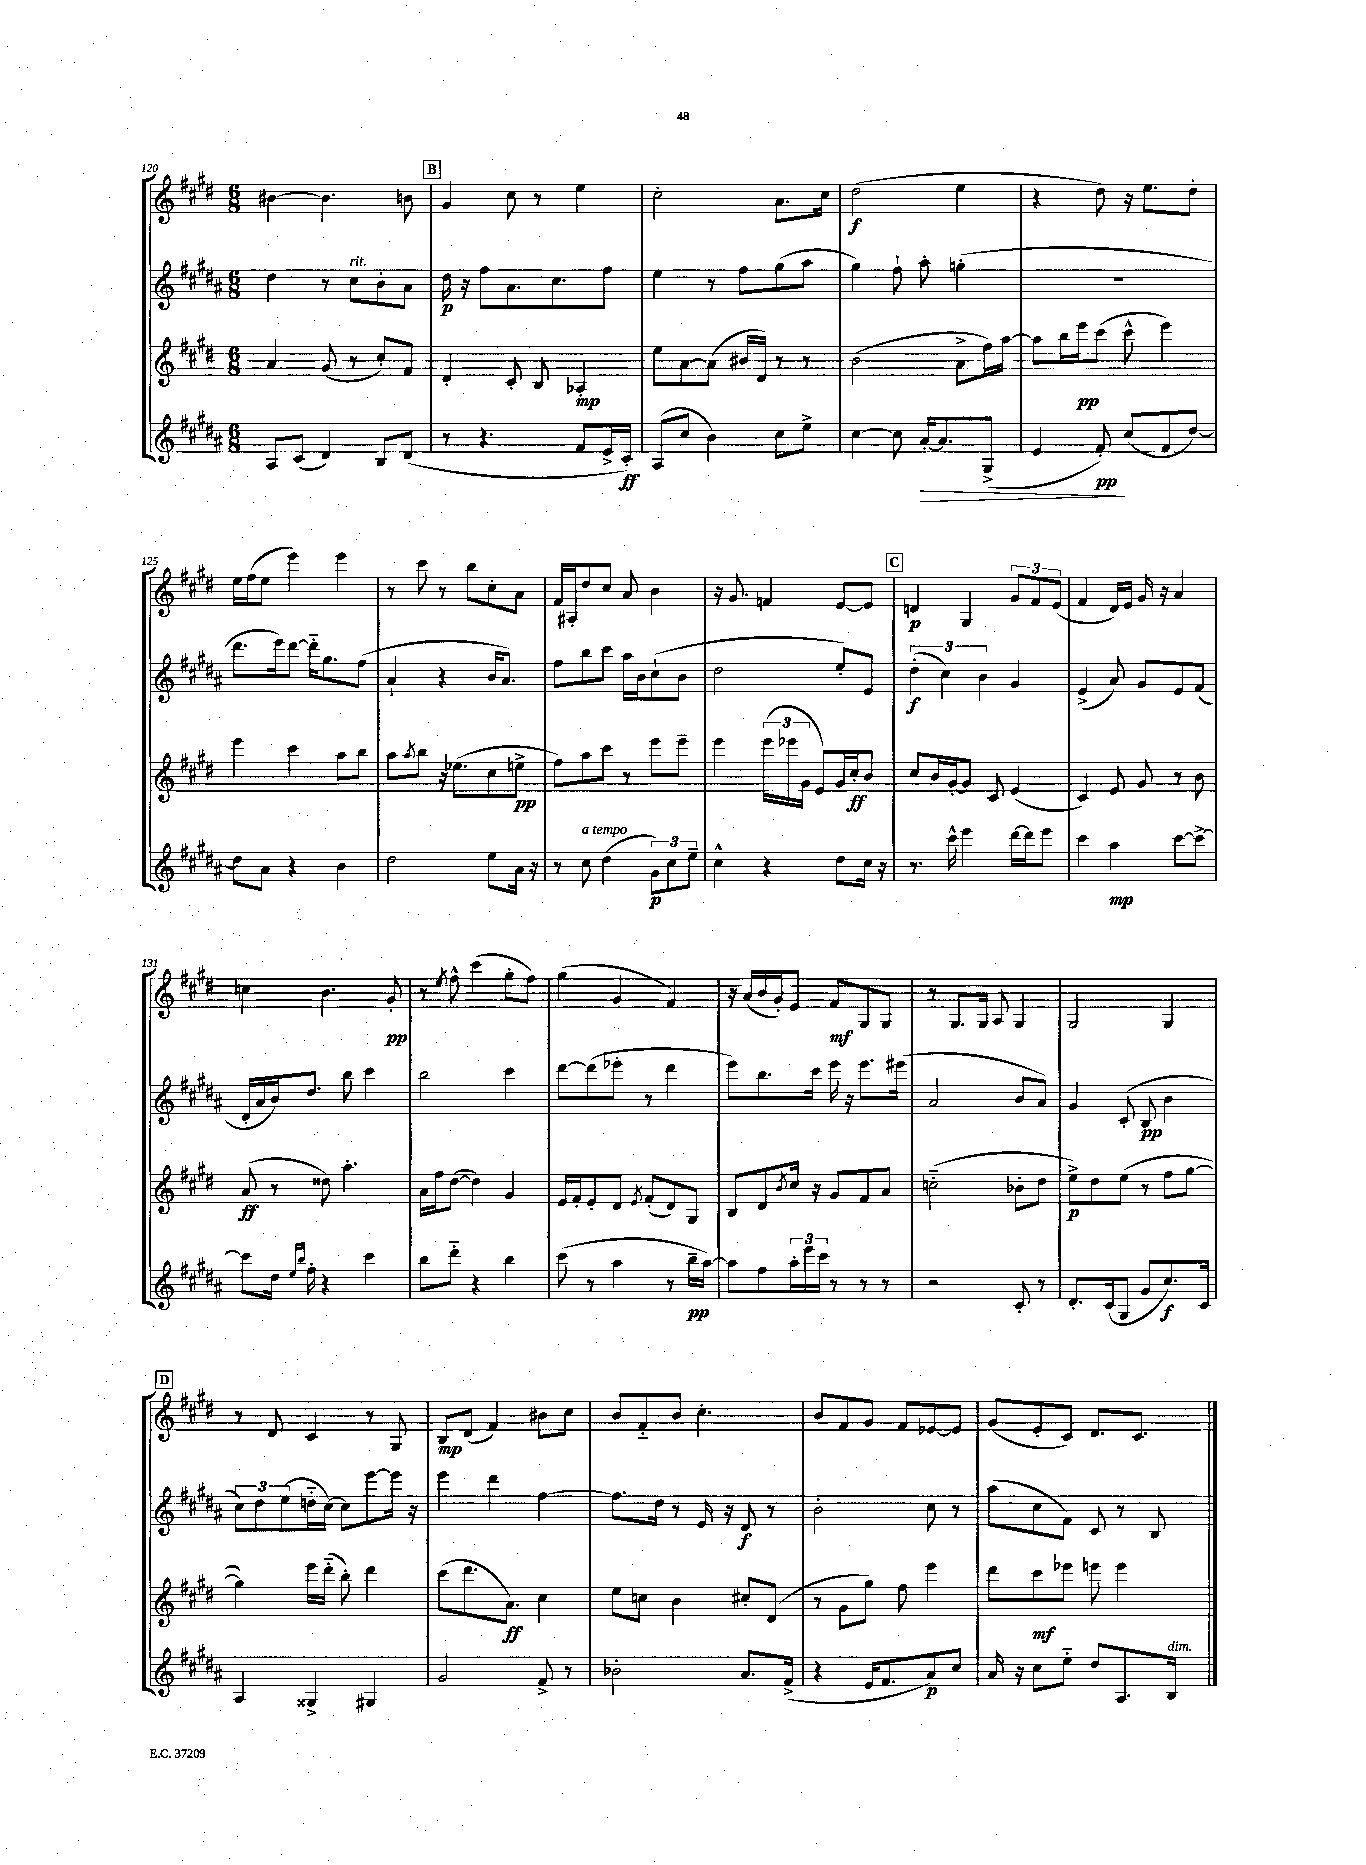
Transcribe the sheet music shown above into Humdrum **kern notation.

**kern	**dynam	**kern	**dynam	**kern	**dynam	**kern	**dynam
*part4	*part4	*part3	*part3	*part2	*part2	*part1	*part1
*staff4	*staff4	*staff3	*staff3	*staff2	*staff2	*staff1	*staff1
*clefG2	*	*clefG2	*	*clefG2	*	*clefG2	*
*k[f#c#g#d#a#]	*	*k[f#c#g#d#]	*	*k[f#c#g#d#a#]	*	*k[f#c#g#d#]	*
*M6/8	*	*M6/8	*	*M6/8	*	*M6/8	*
=120	=120	=120	=120	=120	=120	=120	=120
8A#/L	.	4a/	.	4dd#\	.	[4b#X\	.
(8c#/J	.	.	.	.	.	.	.
4d#/)	.	(8g#/	.	8r	.	4.b#\]	.
!	!	!	!	!LO:TX:a:i:t=rit.	!	!	!
.	.	8r	.	8cc#\L	.	.	.
8B/L	.	8cc#'/L)	.	8b'\	.	.	.
(8d#/J	.	8f#/J	.	8a#\J	.	8bn\	.
!!LO:REH:place=s1:t=B
=121	=121	=121	=121	=121	=121	=121	=121
8r	.	4d#'/	.	16dd#\	p	4g#/	.
.	.	.	.	16r	.	.	.
4.r	.	.	.	8ff#\L	.	.	.
.	.	8c#'/	.	8.a#\	.	8cc#\	.
.	.	8B/	.	.	.	8r	.
.	.	.	.	8.cc#\	.	.	.
8f#/L	.	4A-X'/	mp	.	.	4ee\	.
16e^/L	.	.	.	8ff#\J	.	.	.
16c#'/JJ)	ff	.	.	.	.	.	.
=122	=122	=122	=122	=122	=122	=122	=122
(8A#/L	.	8ee\L	.	4ee\	.	2cc#'\	.
8cc#/J	.	[8a\	.	.	.	.	.
4b\)	.	(8a\J]	.	8r	.	.	.
.	.	16b#X/LL	.	8ff#\L	.	.	.
.	.	16d#/JJ)	.	.	.	.	.
8cc#\L	.	8r	.	(8gg#\	.	8.a\L	.
8ee^\J	.	8r	.	8aa#\J	.	.	.
.	.	.	.	.	.	16cc#\Jk	.
=123	=123	=123	=123	=123	=123	=123	=123
[4cc#\	.	(2b\	.	4gg#\)	.	(2dd#\	f
8cc#\]	.	.	.	8ff#`\	.	.	.
!	!LO:HP:b	!	!	!	!	!	!
[16a#'/KL	>	.	.	8aa#'\	.	.	.
8.a#/]	.	.	.	.	.	.	.
.	.	8a^\L	.	(4ggn'\	.	4ee\	.
(8G#^/J	.	16ff#\L)	.	.	.	.	.
.	.	[16aa\JJ	.	.	.	.	.
=124	=124	=124	=124	=124	=124	=124	=124
4e/	.	8aa\L]	.	2.r	.	4r	.
.	.	16bb\L	.	.	.	.	.
.	.	16eee\J	pp	.	.	.	.
8f#'/)	pp	(8ccc#\J	.	.	.	8dd#\)	.
(8cc#/L	]	8ccc#^^\	.	.	.	16r	.
.	.	.	.	.	.	8.ee\L	.
8f#/	.	4eee\)	.	.	.	.	.
[8dd#/J)	.	.	.	.	.	8dd#'\J	.
!!LO:LB:g=z
=125	=125	=125	=125	=125	=125	=125	=125
8dd#\L]	.	4eee\	.	8.ddd#\L	.	16ee\LL	.
.	.	.	.	.	.	(16ff#\J	.
8a#\J	.	.	.	.	.	8ee\J	.
.	.	.	.	16eee\k)	.	.	.
4r	.	4ccc#\	.	[8ddd#\J	.	4eee\)	.
.	.	.	.	16ddd#\KL]	.	.	.
.	.	.	.	8.gg#\	.	.	.
4b\	.	8aa\L	.	.	.	4eee\	.
.	.	8bb\J	.	(8ff#\J	.	.	.
=126	=126	=126	=126	=126	=126	=126	=126
2dd#\	.	8aa\L	.	4a#`/	.	8r	.
.	.	8qaa/	.	.	.	.	.
.	.	8bb\J	.	.	.	8ccc#\	.
.	.	16r	.	4r	.	8r	.
.	.	(8.ee-X\L	.	.	.	.	.
.	.	.	.	.	.	8bb\L	.
8ee\L	.	8cc#\	.	16b/KL	.	8cc#'\	.
.	.	.	.	8.a#/J)	.	.	.
16a#\Jk	.	8een^\J	pp	.	.	8a\J	.
16r	.	.	.	.	.	.	.
=127	=127	=127	=127	=127	=127	=127	=127
8r	.	8ff#\L)	.	8ff#\L	.	16f#/LL	.
.	.	.	.	.	.	16A#X'/J	.
!LO:TX:a:i:t=a tempo	!	!	!	!	!	!	!
8cc#\	.	8aa\	.	8bb\	.	8dd#/	.
(4dd#\	.	8ccc#\J	.	8ccc#\J	.	8cc#/J	.
.	.	8r	.	16aa#\LL	.	8a/	.
.	.	.	.	16b\J	.	.	.
12g#\L)	p	8eee\L	.	(8cc#`\	.	4b\	.
12cc#\	.	.	.	.	.	.	.
.	.	8eee~\J	.	8b\J	.	.	.
12ee~\J	.	.	.	.	.	.	.
=128	=128	=128	=128	=128	=128	=128	=128
4cc#^^\	.	4eee\	.	2dd#\	.	16r	.
.	.	.	.	.	.	8.g#/	.
4r	.	(24eee\LL	.	.	.	4fn/	.
.	.	24eee-X\	.	.	.	.	.
.	.	24g#\JJ	.	.	.	.	.
.	.	8e/L)	.	.	.	.	.
8dd#\L	.	16g#/L	.	8ee'/L)	.	[8e/L	.
.	.	16cc#'/J	ff	.	.	.	.
16cc#\Jk	.	8b/J	.	8e/J	.	8e/J]	.
16r	.	.	.	.	.	.	.
!!LO:REH:place=s1:t=C
=129	=129	=129	=129	=129	=129	=129	=129
8.r	.	8cc#/L	.	(6dd#'\	f	4dn/	p
.	.	16b/L	.	.	.	.	.
.	.	.	.	6cc#\)	.	.	.
16ccc#^^\	.	[16g#'/J	.	.	.	.	.
4eee\	.	8g#/J]	.	.	.	4G#/	.
.	.	.	.	6b\	.	.	.
.	.	8c#/	.	.	.	.	.
[16ddd#\LL	.	(4e/	.	4g#/	.	12g#/L	.
16ddd#\J]	.	.	.	.	.	.	.
.	.	.	.	.	.	12f#/	.
8eee\J	.	.	.	.	.	.	.
.	.	.	.	.	.	(12e/J	.
=130	=130	=130	=130	=130	=130	=130	=130
4ccc#\	.	4c#/)	.	(4e^/	.	4f#/	.
4aa#\	mp	8e/	.	8a#/)	.	16d#/LL)	.
.	.	.	.	.	.	16e/JJ	.
.	.	8g#/	.	8g#/L	.	16g#/	.
.	.	.	.	.	.	16r	.
[8ccc#\L	.	8r	.	8e/	.	4a/	.
8ccc#^\J_	.	8b\	.	(8f#/J	.	.	.
!!LO:LB:g=z
=131	=131	=131	=131	=131	=131	=131	=131
8ccc#\L]	.	(8a/	ff	16d#'/LL	.	4ccn\	.
.	.	.	.	16a#/	.	.	.
16dd#\Jk	.	8r	.	16b/J)	.	.	.
16qqee/LL	.	.	.	.	.	.	.
16qqbb/JJ	.	.	.	.	.	.	.
16ff#'\	.	.	.	8.dd#/J	.	.	.
4r	.	8dd##X\)	.	.	.	4.b\	.
.	.	4.aa'\	.	8bb\	.	.	.
4ccc#\	.	.	.	4ccc#\	.	.	.
.	.	.	.	.	.	8g#'/	pp
=132	=132	=132	=132	=132	=132	=132	=132
8bb\L	.	16a\LL	.	2bb\	.	8r	.
.	.	16ff#\J	.	.	.	.	.
.	.	.	.	.	.	8qee/	.
8ddd#\J	.	([8dd#\J	.	.	.	8ff#^^\	.
4r	.	4dd#\])	.	.	.	(4ccc#\	.
4bb\	.	4g#/	.	4ccc#\	.	8gg#'\L	.
.	.	.	.	.	.	8ff#\J)	.
=133	=133	=133	=133	=133	=133	=133	=133
(8ccc#\	.	16e/LL	.	[8ddd#\L	.	(4gg#\	.
.	.	16f#'/J	.	.	.	.	.
8r	.	8e'/	.	(8ddd#\]	.	.	.
4aa#\	.	8d#/J	.	8eee-X'\J	.	4g#/	.
.	.	8qe/	.	.	.	.	.
.	.	(8f#'/L	.	8r	.	.	.
8r	.	8d#/)	.	4ddd#\	.	4f#/)	.
16bb~\LL	pp	8G#/J	.	.	.	.	.
[16aa#\JJ)	.	.	.	.	.	.	.
=134	=134	=134	=134	=134	=134	=134	=134
8aa#\L]	.	8B/L	.	8eee\L)	.	16r	.
.	.	.	.	.	.	(16a/LL	.
8ff#\	.	8d#/	.	8.bb\	.	16b/	.
.	.	.	.	.	.	16g#'/J)	.
.	.	8qb/	.	.	.	.	.
24aa#'\L	.	16cc#/Jk	.	.	.	8e/J	.
24eee\	.	.	.	.	.	.	.
.	.	16r	.	16ccc#\Jk	.	.	.
24ccc#\JJ	.	.	.	.	.	.	.
8r	.	8g#/L	.	16eee\	.	8f#/L	mf
.	.	.	.	16r	.	.	.
8r	.	8f#/	.	8.eee\L	.	8G#/	.
8r	.	8a/J	.	.	.	8G#/J	.
.	.	.	.	(16eee#X\Jk	.	.	.
=135	=135	=135	=135	=135	=135	=135	=135
2r	.	(2ccn\	.	2a#/	.	8r	.
.	.	.	.	.	.	8.G#/L	.
.	.	.	.	.	.	16G#/Jk	.
.	.	.	.	.	.	8A/	.
8c#'/	.	8b-X'\L	.	8b/L	.	4G#/	.
8r	.	8dd#\J	.	8a#/J)	.	.	.
=136	=136	=136	=136	=136	=136	=136	=136
8.d#'/L	.	8ee^\L)	p	4g#/	.	2G#/	.
.	.	8dd#\	.	.	.	.	.
(16c#/k	.	.	.	.	.	.	.
8G#/J	.	(8ee\J	.	(8c#'/	.	.	.
8g#/L	.	8r	.	8B/	pp	.	.
8.cc#/)	f	8ff#\L	.	4b\	.	4G#/	.
.	.	[8gg#\J	.	.	.	.	.
16c#/Jk	.	.	.	.	.	.	.
!!LO:LB:g=z
!!LO:REH:place=s1:t=D
=137	=137	=137	=137	=137	=137	=137	=137
4A#/	.	4gg#\])	.	12cc#\L)	.	8r	.
.	.	.	.	12dd#\	.	.	.
.	.	.	.	.	.	8d#/	.
.	.	.	.	(12ee\	.	.	.
4G##X^/	.	16eee\LL	.	16ddn\L	.	4c#/	.
.	.	(16ddd#\JJ	.	[16cc#\JJ)	.	.	.
.	.	8bb'\)	.	8cc#\L]	.	.	.
4G#X/	.	4ddd#\	.	[8eee\	.	8r	.
.	.	.	.	16eee\Jk]	.	8G#/	.
.	.	.	.	16r	.	.	.
=138	=138	=138	=138	=138	=138	=138	=138
2g#/	.	(8ccc#\L	.	4eee\	.	8B/L	mp
.	.	8.ddd#\	.	.	.	(8d#/J	.
.	.	.	.	4ddd#\	.	4f#/)	.
.	.	8.a\J)	ff	.	.	.	.
8f#^/	.	4cc#\	.	[4ff#\	.	8b#X\L	.
8r	.	.	.	.	.	8cc#\J	.
=139	=139	=139	=139	=139	=139	=139	=139
2b-X'\	.	8ee\L	.	8.ff#\L]	.	8b/L	.
.	.	8ccn\J	.	.	.	8f#/	.
.	.	.	.	16dd#\Jk	.	.	.
.	.	4b\	.	8r	.	8b/J	.
.	.	.	.	16e/	.	4.cc#'\	.
.	.	.	.	16r	.	.	.
8.a#/L	.	8cc#X'/L	.	8d#/	f	.	.
.	.	(8d#/J	.	8r	.	.	.
(16f#^/Jk	.	.	.	.	.	.	.
=140	=140	=140	=140	=140	=140	=140	=140
4r	.	8r	.	2b'\	.	8b/L	.
.	.	8g#\L	.	.	.	8f#/	.
16e/KL	.	8gg#\J)	.	.	.	8g#/J	.
8.f#/	.	.	.	.	.	.	.
.	.	8ff#\	.	.	.	8f#/L	.
8a#/)	p	4eee\	.	8cc#\	.	[8e-X/	.
8cc#/J	.	.	.	8r	.	8e-/J]	.
=141	=141	=141	=141	=141	=141	=141	=141
16a#/	.	8ddd#\L	.	(8aa#\L	.	(8g#/L	.
16r	.	.	.	.	.	.	.
8cc#\L	.	8ccc#\	mf	8cc#\	.	8e'/	.
8ee\J	.	8eee-X\J	.	8f#\J)	.	8c#/J)	.
8dd#/L	.	8eeen\	.	8c#/	.	8.d#/L	.
8.A#/	.	4eee\	.	8r	.	.	.
.	.	.	.	.	.	8.c#/J	.
.	.	.	.	8B/	.	.	.
!LO:TX:a:i:t=dim.	!	!	!	!	!	!	!
16B/Jk	.	.	.	.	.	.	.
==	==	==	==	==	==	==	==
*-	*-	*-	*-	*-	*-	*-	*-
